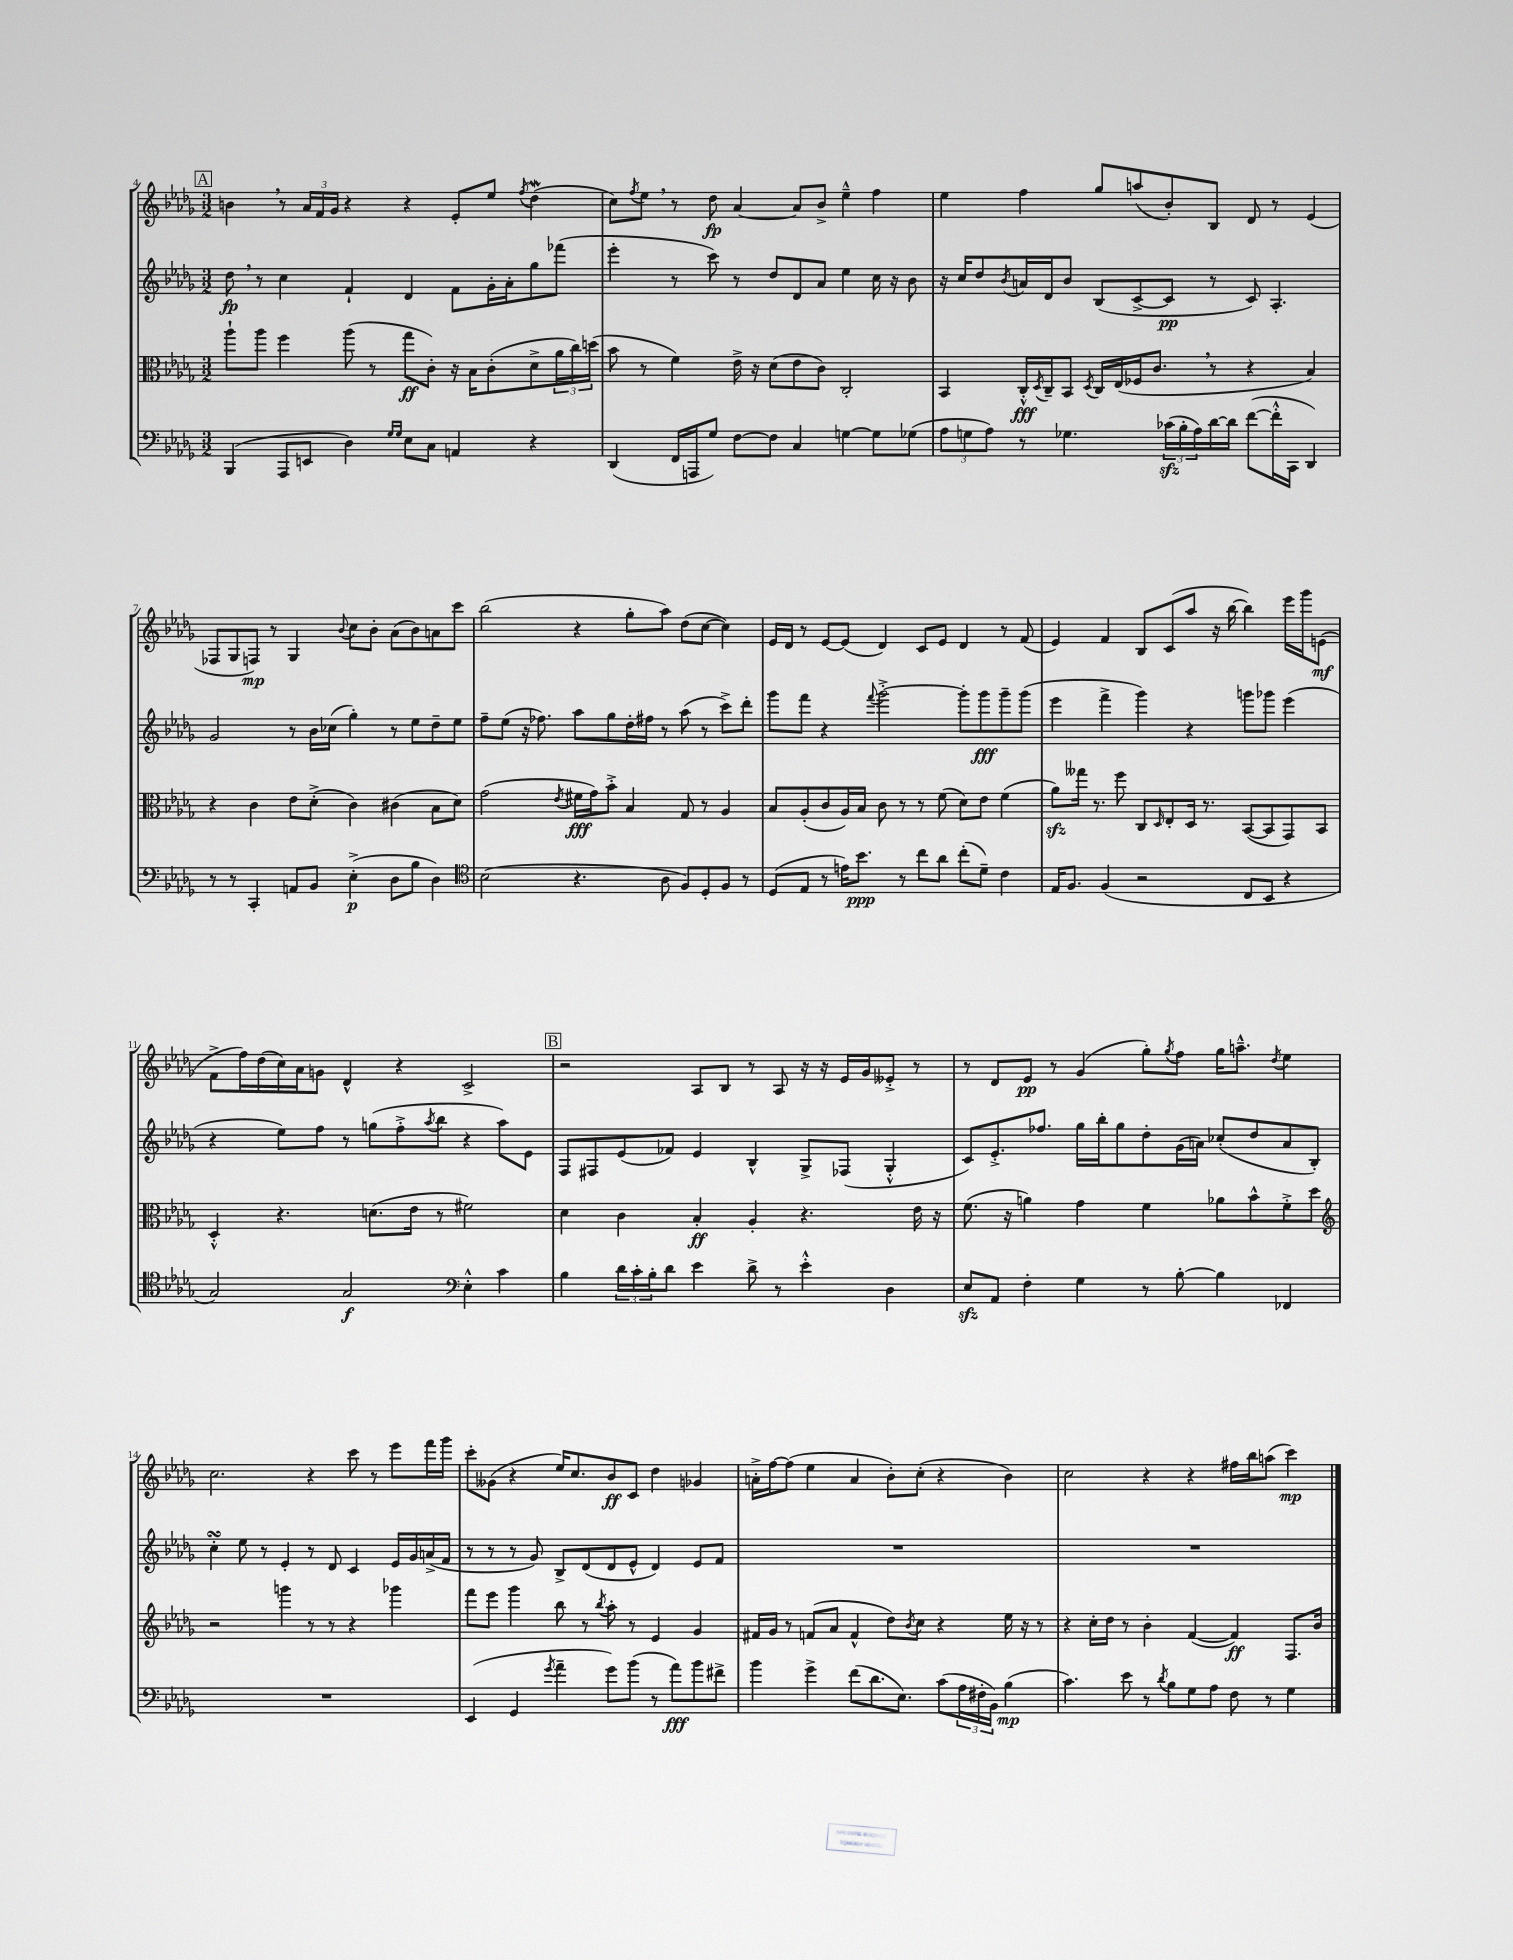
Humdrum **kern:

**kern	**kern	**kern	**kern
*staff4	*staff3	*staff2	*staff1
*clefF4	*clefC3	*clefG2	*clefG2
*k[b-e-a-d-g-]	*k[b-e-a-d-g-]	*k[b-e-a-d-g-]	*k[b-e-a-d-g-]
*M3/2	*M3/2	*M3/2	*M3/2
(4BBB-/	8aa-`\L	8dd-\	4b\
.	8aa-\J	8r	.
8AAA-/L	4ff\	4cc\	8r
8EE/J	.	.	24a-/LL
.	.	.	24f/
.	.	.	24g-/JJ
4D-\)	(8aa-\	4f`/	4r
.	8r	.	.
16qqG-/LL	.	.	.
16qqG-/JJ	.	.	.
8E-\L	8gg-\L	4d-/	4r
8C\J	8c'\J)	.	.
4AA/	16r	8f\L	8e-'/L
.	16B-\LK	.	.
.	(8c'\	16g-'\L	8ee-/J
.	.	16a-'\J	.
.	.	.	8qff/
4r	8d-^\	8gg-\	(4dd-\
.	24a-\L	(8fff-\J	.
.	24cc\)	.	.
.	(24dd\JJ	.	.
=	=	=	=
(4DD-/	8b-\	4eee-'\	8cc\L)
.	.	.	8qff/
.	8r	.	8ee-\J
16FF/LL	4f\)	8r	8r
16AAA/J	.	.	.
8G-/J)	.	8ccc\)	8dd-\
[8F\L	16e-^\	8r	[4a-/
.	16r	.	.
8F\]J	(8d-\L	8dd-/L	.
4C/	8e-\	8d-/	8a-/]L
.	8c\J)	8a-/J	8b-^/J
[4G\	2C'/	4ee-\	4ee-~^^\
8G\]L	.	16cc\	4ff\
.	.	16r	.
(8G-\J	.	8b-\	.
=	=	=	=
12A-\L	4BB-/	16r	4ee-\
.	.	16cc/LK	.
12G\	.	.	.
.	.	8dd-/	.
12A-\J)	.	.	.
.	.	8qb-/	.
8r	16C'^^/LL	16a/L	4ff\
.	8qD-/	.	.
.	16C~/J	16d-/J	.
4.G-\	8BB-/J	8b-/J	.
.	8qD-/	.	.
.	16C/LL	(8B-/L	8gg-/L
.	(16E-/	.	.
.	16F-/J	[8c^/	(8aa/
.	8.c/J	.	.
(24c-\LL	.	8c/]J	8b-'/)
24B-'\	.	.	.
24A-\)	.	.	.
[16d-\	8r	8r	8B-/J
16d-\]JJ	.	.	.
([8f\L	4r	8c/)	8d-/
16f'^^\]L	.	4.A-'/	8r
16CC\JJ	.	.	.
4DD-/)	4B-/)	.	(4e-/
=	=	=	=
8r	4r	2g-/	8F-/L
8r	.	.	8G-/
4CC'/	4c\	.	8F/J)
.	.	.	8r
8AA/L	8e-\L	8r	4G-/
8BB-/J	(8d-'^\J	16b-\LL	.
.	.	(16cc-\JJ	.
.	.	.	8qqb-/
(4E-'^\	4c\)	4gg-'\)	8cc\L
.	.	.	8b-'\J
8D-\L	(4c#\	8r	(8a-\L
8B-\J	.	8ee-\L	8b-\)
4D-\)	8B-\L	8dd-~\	8a\
.	8d-\J)	8ee-\J	8ccc\J
=	=	=	=
*clefC4	*	*	*
(2B-\	(2g-\	8ff~\L	(2bb-\
.	.	(8ee-\J	.
.	.	16r	.
.	.	8.ff-\)	.
.	8qe-/	.	.
4.r	16f#\LL	8aa-\L	4r
.	16g-\J)	.	.
.	8b-'^\J	8gg-\	.
.	4B-/	16dd-'\L	8gg-'\L
.	.	16ff#\JJ	.
8A-\	.	8r	8aa-\J)
8F/L)	8G-/	(8aa-\	(8dd-\L
8D-'/	8r	8r	[8cc\J
8F/J	4A-/	8ccc^\L)	4cc\])
8r	.	8ddd-'\J	.
=	=	=	=
(8D-/L	8B-/L	8ggg-\L	16e-/LL
.	.	.	16d-/JJ
8E-/J	(8A-'/	8fff\J	8r
8r	8c/	4r	[8e-/L
16e\LK)	16A-/L)	.	(8e-/]J
8.b-\J	16B-/JJ	.	.
.	.	8qqfff/	.
.	8c\	[2ggg-'^\	4d-/)
8r	8r	.	.
8cc\L	8r	.	8c/L
8a-\J	(8f\	.	8e-/J
(8cc'\L	8d-\L)	8ggg-'\]L	4d-/
8d-~\J)	8e-\J	8ggg-\	.
4c\	(4f\	8ggg-~\	8r
.	.	(8ggg-\J	(8f/
=	=	=	=
16E-/LK	8a-\L)	4eee-\	4e-/)
8.F/J	.	.	.
.	16gg--\Jk	.	.
.	8.r	.	.
(4F/	.	4fff^\	4f/
.	8ff\	.	.
2r	8C/L	4ggg-\)	8B-/L
.	16qqD-/	.	.
.	8E-'/	.	(8c/
.	16D-/Jk	4r	8aa-/J
.	8.r	.	.
.	.	.	16r
.	.	.	[16bb-\
8C/L	([8BB-/L	8ggg\L	4bb-\])
8BB-/J	8BB-/]	8ggg-\J	.
4r	8GG-/)	(4eee-\	16eee-\LL
.	.	.	16ggg-\J
.	8BB-/J	.	(8e\J
=	=	=	=
2G-/)	4D-'^^/	4r	8f^\L
.	.	.	16ff\L)
.	.	.	(16dd-\
.	4.r	8ee-\L)	16cc\)
.	.	.	16a-\J
.	.	8ff\J	8g\J
2G-/	.	8r	4d-^^/
.	(8.d\L	(8gg\L	.
.	.	8ff'^\	4r
.	16e-\Jk	.	.
.	.	8qaa-/	.
.	8r	8bb-\J	.
*clefF4	*	*	*
4E-'^^\	2f#\)	4r	2c^/
4c\	.	8aa-\L)	.
.	.	8e-\J	.
=	=	=	=
4B-\	4d-\	8F/L	2r
.	.	8F#/	.
24d-\LL	4c\	(8e-/	.
24c'\	.	.	.
24B-'\J	.	.	.
8d-\J	.	8f-/J)	.
4e-\	4B-'/	4e-/	8A-/L
.	.	.	8B-/J
8d-^\	4A-'/	4B-^^/	8r
8r	.	.	8A-/
4e-'^^\	4.r	8G-^/L	16r
.	.	.	16r
.	.	(8F-/J	16e-/LL
.	.	.	16g-/J
4D-\	.	4G-'^^/	8e--'^/J
.	16e-\	.	8r
.	16r	.	.
=	=	=	=
8E-/L	(8.f\	8c/L)	8r
8AA-/J	.	8.e-'^/	8d-/L
.	16r	.	.
4F'\	4a\)	.	8e-/J
.	.	8.ff-/J	.
.	.	.	8r
4G-\	4g-\	16gg-\LL	(4g-/
.	.	16bb-'\J	.
.	.	8gg-\	.
8r	4f\	8dd-'\	8gg-'\L)
.	.	.	8qgg-/
[8B-'\	.	(16g-\L	8ff\J
.	.	16a\JJ)	.
4B-\]	8a-\L	(8cc-'/L	16gg-\LK
.	.	.	8.aa~^^\J
.	8b-^^\	8dd-/	.
.	.	.	8qdd-/
4FF-/	8f'^\	8a/	4ee-\
.	8dd-\J	8B-'/J)	.
=	=	=	=
*	*clefG2	*	*
1.r	2r	4cc'\	2.cc\
.	.	8ee-\	.
.	.	8r	.
.	4ggg\	4e-'/	.
.	8r	8r	4r
.	8r	8d-/	.
.	4r	4c/	8ccc\
.	.	.	8r
.	4ggg-\	16e-/LL	8eee-\L
.	.	16g-/	.
.	.	(16a^/	16fff\L
.	.	16f/JJ	16ggg-\JJ
=	=	=	=
(4EE-/	8fff\L	8r	8ccc'\L
.	8eee-\J	8r	(8g--\J
4GG-/	4ggg-\	8r	4r
.	.	8g-/)	.
8qg-/	.	.	.
4a-~\	8bb-\	8B-^/L	16ee-/LK)
.	.	.	8.cc/
.	8r	(8d-/	.
.	8qbb-/	.	.
8g-\L)	8aa-'\	8d-/	8b-/
(8b-\J	8r	8e-^^/J	8c/J
8r	4e-/	4d-/)	4dd-\
8a-\L)	.	.	.
8b-\	4g-/	8e-/L	4g-/
8f#^\J	.	8f/J	.
=	=	=	=
4b-\	16f#/LL	1.r	16a'^\LL
.	16g-/JJ	.	[16ff\J
.	8r	.	(8ff\]J
4g-^\	(8f/L	.	4ee-\
.	8a-/J	.	.
(8f\L	4f^^/	.	4a/
8.d-\	.	.	.
.	8dd-\L)	.	8b-'\L)
8.E-\J)	.	.	.
.	8qb-/	.	.
.	8cc\J	.	(8cc'\J
(8c\L	4r	.	4r
24A-\L	.	.	.
24F#'\	.	.	.
24BB-\JJ)	.	.	.
(4B-\	16ee-\	.	4b-\)
.	16r	.	.
.	8r	.	.
=	=	=	=
4.c\)	4r	1.r	2cc\
.	16cc'\LL	.	.
.	16dd-\JJ	.	.
8e-\	8r	.	.
8r	4b-'\	.	4r
8qd-/	.	.	.
8B-\L	.	.	.
8G-\	([4f/	.	4r
8A-\J	.	.	.
8F\	4f/])	.	16ff#\LL
.	.	.	16bb-\J
8r	.	.	(8aa\J
4G-\	8.F/L	.	4ccc\)
.	16b-/Jk	.	.
==	==	==	==
*-	*-	*-	*-
